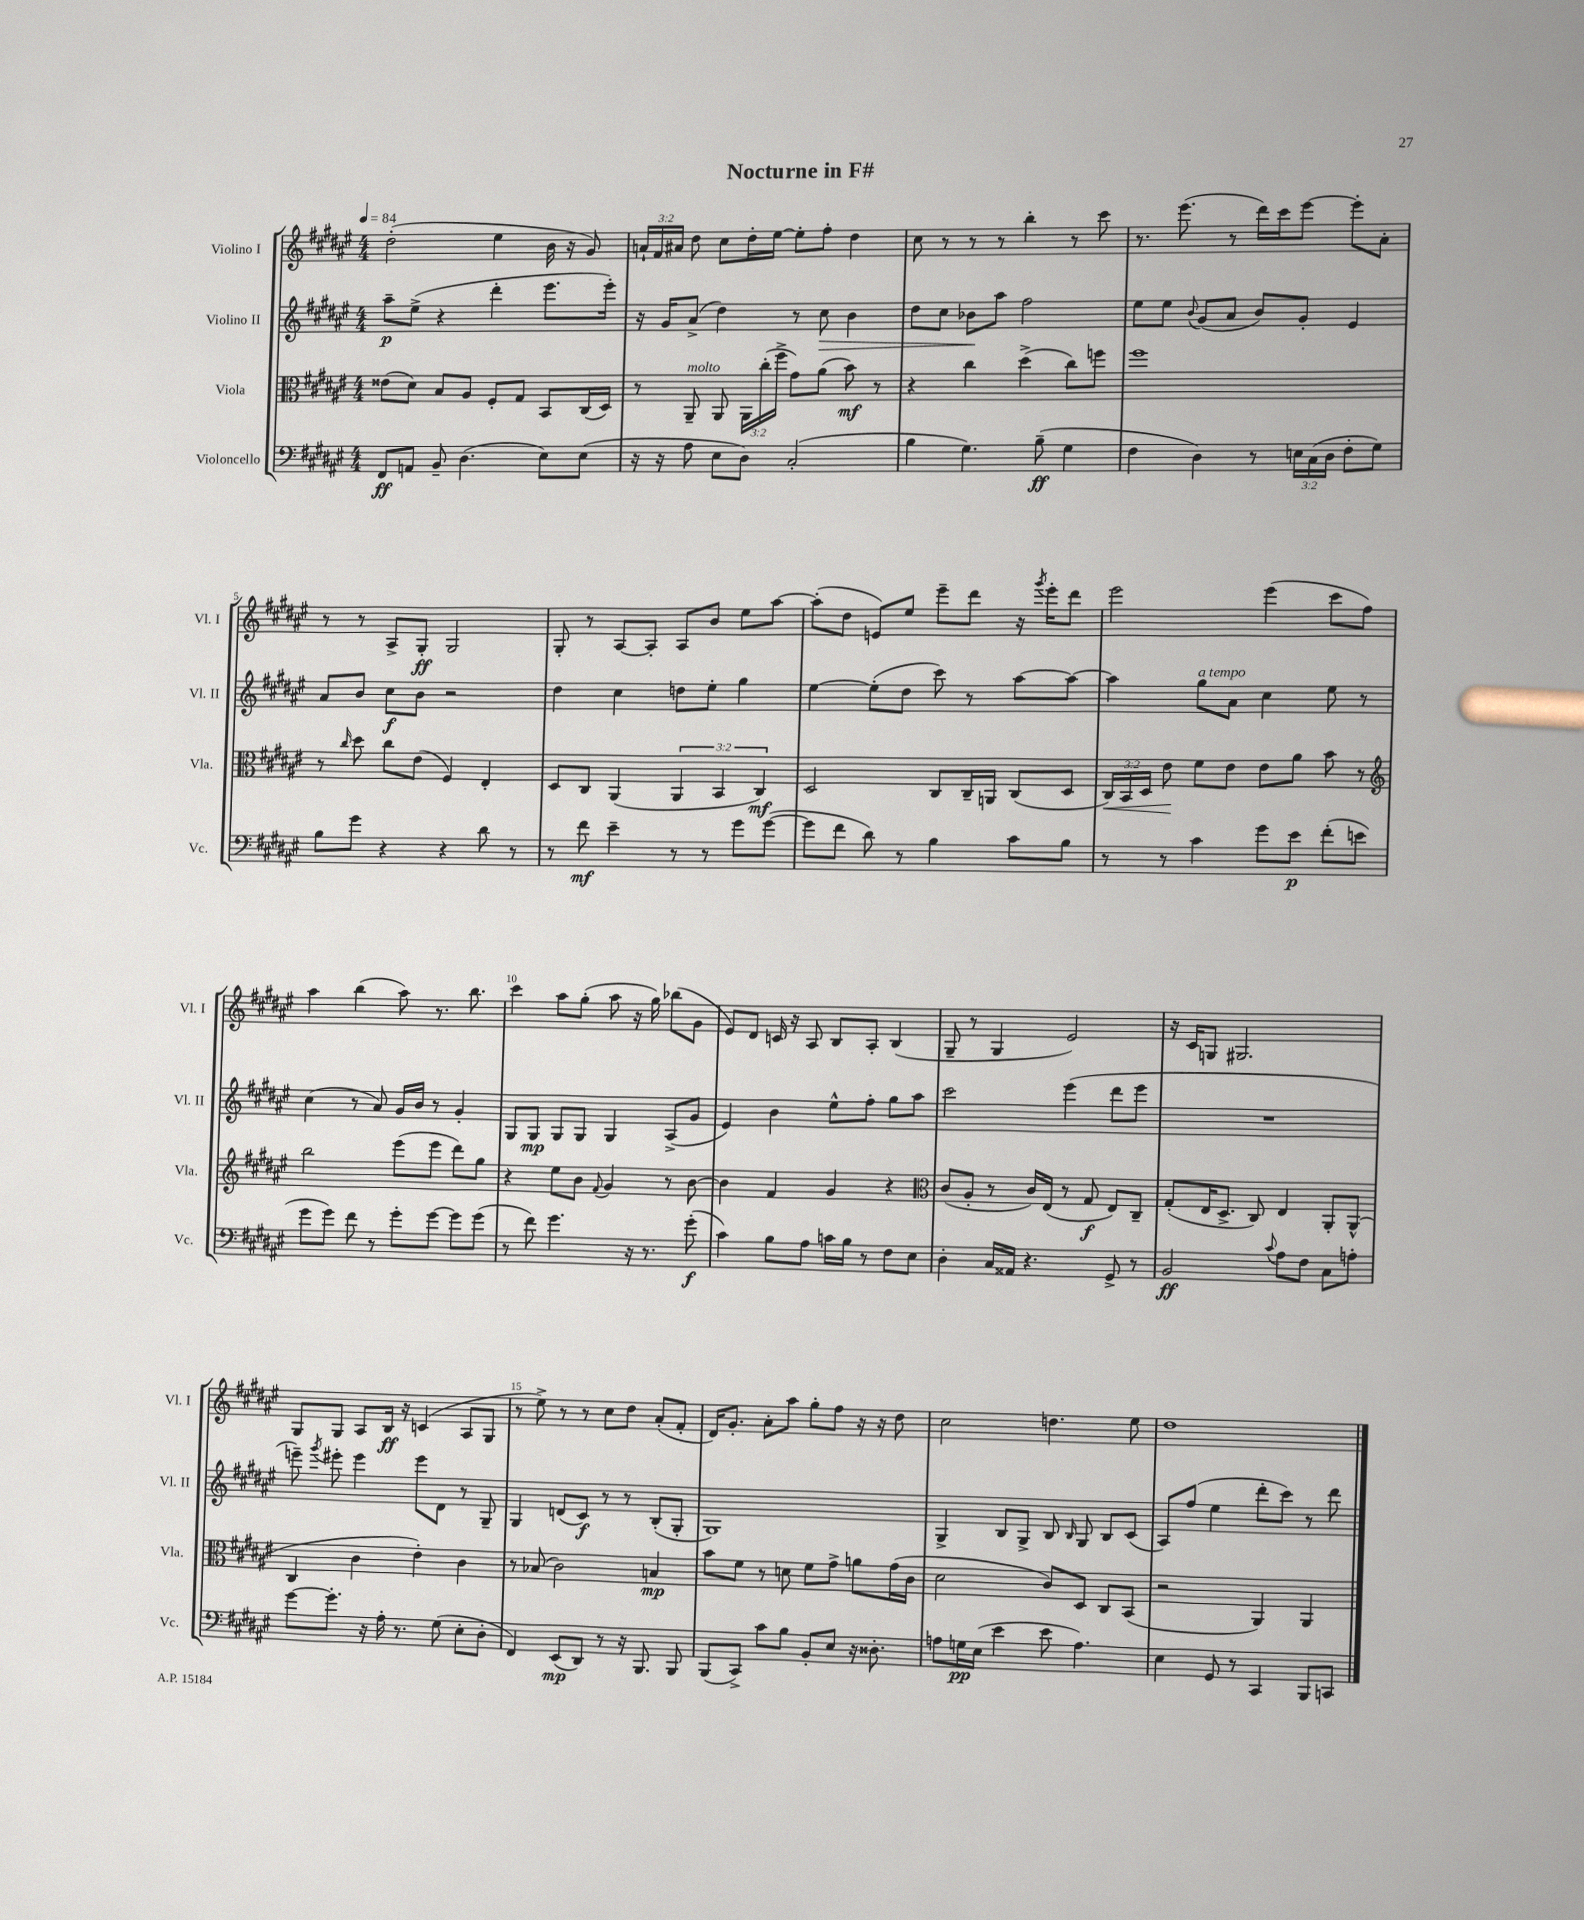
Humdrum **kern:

**kern	**kern	**kern	**kern
*staff4	*staff3	*staff2	*staff1
*clefF4	*clefC3	*clefG2	*clefG2
*k[f#c#g#d#a#e#]	*k[f#c#g#d#a#e#]	*k[f#c#g#d#a#e#]	*k[f#c#g#d#a#e#]
*M4/4	*M4/4	*M4/4	*M4/4
*MM84	*MM84	*MM84	*MM84
8FF#/L	(8e##\L	8aa#~\L	(2dd#'\
8AA/J	8d#\J)	(8ee#^\J	.
8BB~/	8B/L	4r	.
(4.D#\	8A#/J	.	.
.	8F#'/L	4ddd#'\	4ee#\
.	8G#/J	.	.
8E#\L)	8BB/L	8.eee#\L	16b\
.	.	.	16r
(8E#\J	(16C#/L	.	8g#/)
.	16D#/JJ)	16eee#'\Jk)	.
=	=	=	=
16r	8r	16r	24a`/LL
.	.	.	24f#/
16r	.	16g#/LK	.
.	.	.	24a#/JJ
8A#\	8AA#~/	(8a#^/J	8dd#\
8E#\L	8AA#/	4dd#\)	8cc#\L
8D#\J)	24AA#\LL	.	16dd#'\L
.	(24cc#'\	.	.
.	.	.	[16ee#\JJ
.	24ff#^\JJ	.	.
(2C#'/	8g#\L)	8r	8ee#'\]L
.	(8a#\J	8cc#\	8ff#'\J
.	8b\)	4b\	4dd#\
.	8r	.	.
=	=	=	=
4B\	4r	8dd#\L	8cc#\
.	.	8cc#\J	8r
4.G#\)	4cc#\	8b-\L	8r
.	.	8aa#\J	8r
.	(4dd#^\	2ff#\	4bb'\
(8B~\	.	.	.
4G#\	8cc#\L)	.	8r
.	8ff\J	.	8ccc#\
=	=	=	=
4F#\	1ff#	8ee#\L	8.r
.	.	8ee#\J	.
.	.	.	(8.eee#\
.	.	8qqb/	.
4D#\)	.	(8g#/L	.
.	.	8a#/J	8r
8r	.	8b/L)	16ddd#\LL)
.	.	.	16ccc#\J
24E\LL	.	8g#'/J	[8eee#\J
(24C#\	.	.	.
24D#\JJ	.	.	.
8F#'\L	.	4e#/	8eee#'\]L
8G#\J)	.	.	8a#'\J
=	=	=	=
8B\L	8r	8a#/L	8r
.	16qqcc#/	.	.
8g#\J	8dd#\	8b/J	8r
4r	8cc#\L	8cc#\L	8A#^/L
.	(8e#\J	8b\J	8G#'/J
4r	4F#/)	2r	2G#/
8d#\	4E#'/	.	.
8r	.	.	.
=	=	=	=
8r	8D#/L	4dd#\	8G#'/
8f#\	8C#/J	.	8r
4e#~\	(4AA#/	4cc#\	[8A#/L
.	.	.	8A#'/]J
8r	6AA#/	8dd\L	8A#/L
8r	.	8ee#'\J	8b/J
.	6BB/	.	.
8g#\L	.	4gg#\	8ee#\L
.	6C#/)	.	.
([8g#\J	.	.	[8aa#\J
=	=	=	=
8g#\]L	2D#/	[4ee#\	(8aa#'\]L
8f#\J	.	.	8dd#\J
8d#\)	.	(8ee#'\]L	8e/L)
8r	.	8dd#\J	8ee#/J
4B\	8C#/L	8ccc#\)	8eee#~\L
.	16C#~/L	8r	8ddd#\J
.	16AA/JJ	.	.
8c#\L	(8C#/L	[8aa#\L	16r
.	.	.	8qggg#/
.	.	.	16eee#'\LK
8B\J	8D#/J	8aa#\_J	8ddd#\J
=	=	=	=
8r	24C#/LL)	4aa#\]	2eee#\
.	24BB/	.	.
.	24D#/JJ	.	.
8r	8e#\	.	.
4c#\	8f#\L	8gg#\L	.
.	8e#\J	8a#\J	.
8g#\L	8e#\L	4cc#\	(4eee#\
8e#\J	8a#\J	.	.
(8f#'\L	8b\	8ee#\	8ccc#\L
8e\J	8r	8r	8ff#\J)
=	=	=	=
*	*clefG2	*	*
8g#\L	2bb\	(4cc#\	4aa#\
8g#\J)	.	.	.
8f#\	.	8r	(4bb\
8r	.	8a#/)	.
8g#'\L	(8eee#\L	16g#/LL	8aa#\)
.	.	16b/JJ	.
[8g#\J	8eee#\J	8r	8.r
8g#\]L	8ddd#\L)	4g#'/	.
.	.	.	8.bb\
(8g#\J	8gg#\J	.	.
=	=	=	=
8r	4r	8G#/L	4ccc#\
8f#\)	.	8G#/J	.
4.g#\	8ee#\L	8G#/L	8aa#\L
.	8b\J	8G#/J	(8gg#'\J
.	8qqf#/	.	.
.	4g#/	4G#/	8aa#\
16r	.	.	16r
8.r	.	.	16gg#\)
.	8r	(8A#^/L	(8bb-\L
(8g#'\	[8b\	8g#/J	8g#\J
=	=	=	=
4c#\)	4b\]	4e#/)	8e#/L)
.	.	.	8d#/J
8B\L	4f#/	4b\	16c/
.	.	.	16r
8A#\J	.	.	8A#/
16c\LL	4g#/	8ee#^^\L	8B/L
16B\JJ	.	.	.
8r	.	8ff#'\J	8A#'/J
8F#\L	4r	8gg#\L	(4B/
8E#\J	.	8aa#\J	.
=	=	=	=
*	*clefC3	*	*
4D#'\	(8c#/L	2ccc#\	8G#~/
.	8A#'/J	.	8r
16C#/LL	8r	.	4G#/
16AA##/JJ	.	.	.
4.r	16c#/LL)	.	.
.	(16E#/JJ	.	.
.	8r	(4eee#\	2e#/)
.	8G#/	.	.
8GG#^/	8E#/L)	8ddd#\L	.
8r	8C#~/J	8eee#\J	.
=	=	=	=
2BB/	(8G#'/L	1r	16r
.	.	.	16c#/LK
.	16E#/K	.	8G/J
.	8.D#^/J	.	.
.	.	.	2.G#/
.	8C#/)	.	.
8qqc#/	.	.	.
8A#\L	4E#/	.	.
8F#\J	.	.	.
8C#\L	8AA#'/L	.	.
8A'\J	(8AA#^^/J	.	.
=	=	=	=
[8g#\L	4C#/	8eee~\)	8G#/L
.	.	8qggg#/	.
8.g#'\]J	.	8eee#'\	8G#/J
.	4c#\	4eee#\	8A#/L
16r	.	.	.
16A#'\	.	.	16B/Jk
8.r	.	.	16r
.	4e#'\)	8eee#\L	(4c/
(8G#\	.	8d#\J	.
8E#'\L	4c#\	8r	8A#/L
8D#'\J	.	8G#~/	8G#/J
=	=	=	=
4FF#/)	8r	4G#/	8r
.	(8B-/	.	8ee#^\)
(8EE#/L	2c#\)	(8d/L	8r
8DD#/J)	.	8c#/J)	8r
8r	.	8r	8cc#\L
16r	.	8r	8dd#\J
8.BBB/	.	.	.
.	4B/	(8B'/L	(8a#'/L
8BBB/	.	8G#'/J	8f#'/J
=	=	=	=
(8BBB/L	8b\L	1G#)	16d#/LK)
.	.	.	8.g#'/J
8CC#^/J)	8f#\J	.	.
8c#\L	8r	.	8a#'\L
8B\J	8d\	.	8aa#\J
8BB'/L	8f#\L	.	8gg#'\L
8E#/J	8g#^\J	.	8ff#\J
16r	8a\L	.	16r
8.D##'\	.	.	16r
.	(16g#\L	.	8dd#\
.	16c#\JJ	.	.
=	=	=	=
8A\L	2d#\	4G#^/	2cc#\
16G\L	.	.	.
(16E#\JJ	.	.	.
4e#\	.	8B/L	.
.	.	8G#^/J	.
8e#\	8c#/L)	8B/	4.dd\
.	.	16qqB/	.
4.A\)	8D#/J	8G#/	.
.	8C#/L	8B/L	.
.	(8BB/J	(8c#/J	8ee#\
=	=	=	=
4E#\	2r	8A#/L)	1dd#
.	.	(8ff#/J	.
8GG#/	.	4ee#\	.
8r	.	.	.
4CC#/	4AA#/)	8ddd#'\L	.
.	.	8ccc#\J)	.
8BBB/L	4AA#/	8r	.
8CC/J	.	8ddd#\	.
==	==	==	==
*-	*-	*-	*-
